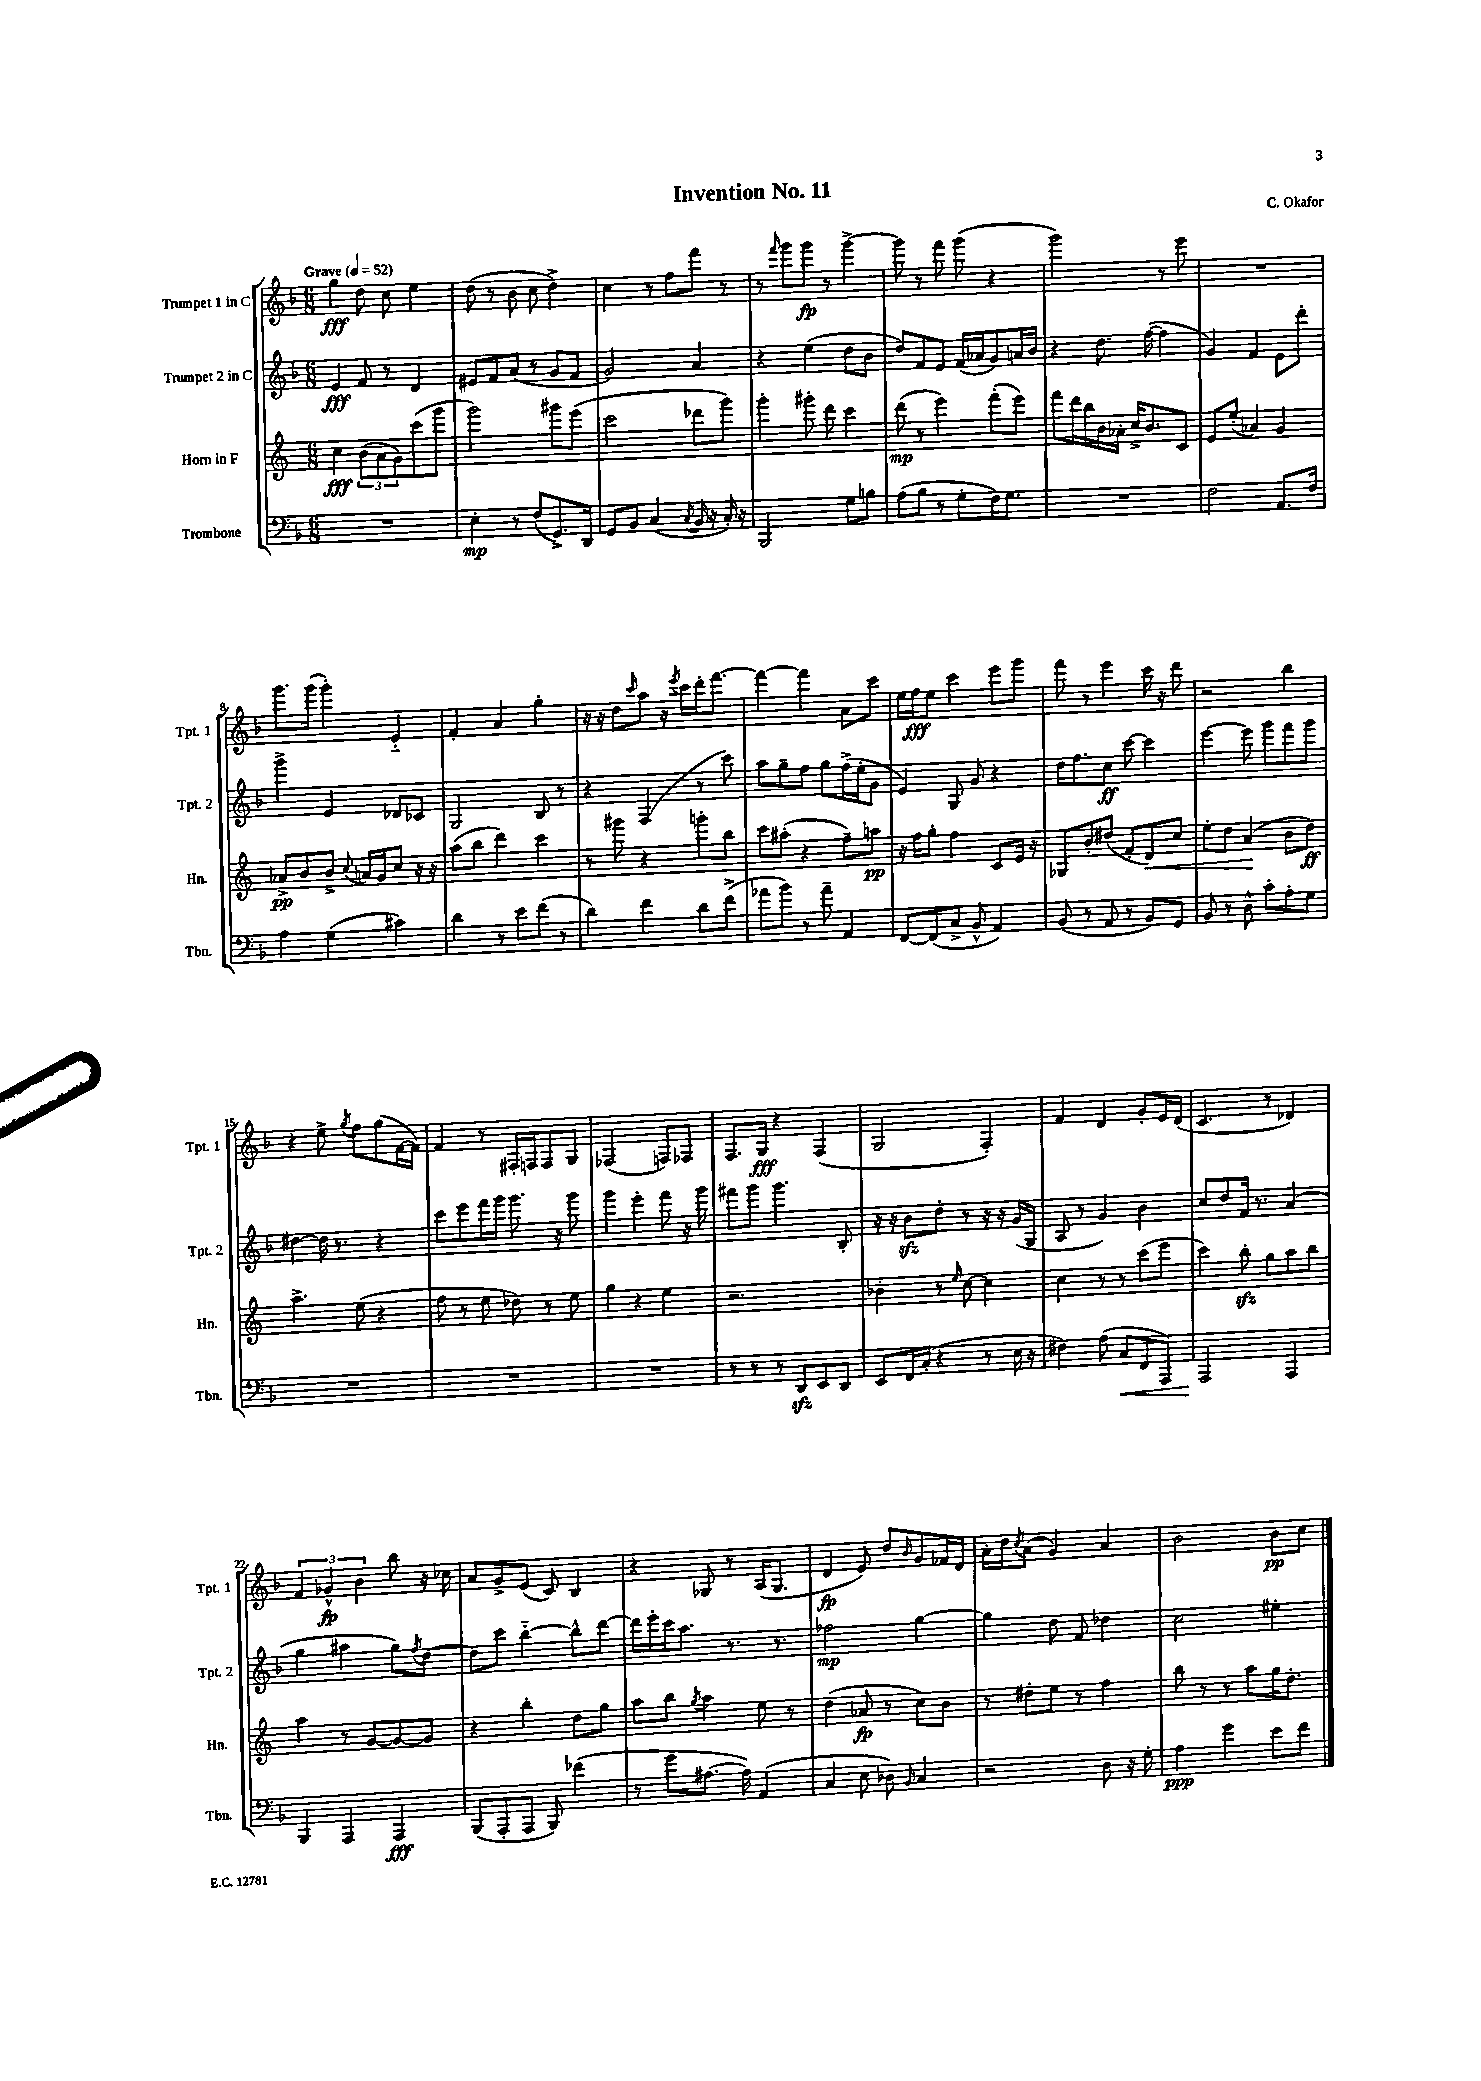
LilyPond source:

\header { title = "Invention No. 11" composer = "C. Okafor" }
<<
\new StaffGroup <<
\new Staff = "s0" \with { instrumentName = "Trumpet 1 in C" shortInstrumentName = "Tpt. 1" } {
    \clef treble \key f \major \numericTimeSignature \time 6/8 \tempo "Grave" 4 = 52
    g''4\fff d''8 c''8 e''4 |
    d''8( r8 bes'8 c''8 d''4->) |
    c''4 r8 f''8 f'''8 r8 |
    r8 \grace { f'''16 } g'''8 g'''8\fp r8 g'''4~-> |
    g'''8 r8 f'''8 g'''8( r4 |
    g'''2) r8 e'''8 |
    R2. |
    g'''8. g'''16( g'''4-.) e'4-_ |
    f'4-. a'4 g''4-. |
    r16 r16 d''8 \grace { c'''16 } a''8 r16 \acciaccatura { e'''8 } c'''16 d'''16-. f'''8.~ |
    f'''4~ f'''4 a'8 c'''8 |
    e''16 f''16\fff e''8 c'''4 e'''8 g'''8 |
    f'''8 r8 e'''4 c'''16 r16 d'''8 |
    r2 bes''4 |
    r4 e''8-> \acciaccatura { g''8 } f''8 g''8( f'16~ f'16) |
    f'4 r8 fis16-. f16 f8 g8 |
    fes2( f8) fes8 |
    f8. g16\fff r4 f4( |
    g2 f4-.) |
    f'4 d'4 g'8-. e'16 d'16( |
    c'4. r8 des'4) |
    \tuplet 3/2 { f'4 ges'4-^\fp bes'4 } bes''8 r16 ces''16 |
    a'8 g'8-> e'8( c'8) bes4 |
    r4 ges8 r8 a16( ges8. |
    d'4\fp e'8) d''8 \grace { bes'16 } g'8 fes'16 d'16 |
    a'16-. d''16 \acciaccatura { c''8 } a'8( g'4) a'4 |
    bes'2 bes'8\pp c''8 \bar "|." |
}
\new Staff = "s1" \with { instrumentName = "Trumpet 2 in C" shortInstrumentName = "Tpt. 2" } {
    \clef treble \key f \major \numericTimeSignature \time 6/8
    e'4\fff f'8 r8 d'4 |
    eis'8 f'8 a'8( r8 g'8 f'8 |
    g'2) a'4 |
    r4 e''4( d''8 bes'8 |
    d''8) f'8 e'8 f'16( aes'16 g'8) a'16 bes'16 |
    r4 d''8. f''16~( f''4 |
    g'4) f'4 e'8 d'''8-. |
    g'''4-> e'4 des'8 ces'8 |
    g2 bes8 r8 |
    r4 f4( r8 c'''8) |
    a''8 g''8-- f''8 g''8 f''16->( e''16-. g'8 |
    e'4) g8 g'8 r4 |
    d''16 f''8. c''8\ff c'''8~ c'''4 |
    e'''4~ e'''8 g'''8 f'''8 g'''8 |
    dis''4~ dis''16 r8. r4 |
    c'''8 e'''8 f'''16 g'''16 g'''8. r16 g'''8 |
    g'''4 e'''4-. f'''8 r16 g'''16 |
    fis'''8 g'''8 g'''4. bes8-. |
    r16 r16 bes'8\sfz d''8-. r8 r16 r16 g'16( g16 |
    a8 r8 g'4) bes'4 |
    c''8 d''8 f'16 r8. a'4( |
    g''4 ais''4 g''8) \acciaccatura { f''8 } d''8~ |
    d''8 c'''8 bes''4~-_ bes''8-^ d'''8~ |
    d'''16 e'''16-. c'''16 a''8. r8. r8. |
    fes''2\mp g''4~ |
    g''4 d''8 f'8 des''4 |
    c''2 eis''4-. \bar "|." |
}
\new Staff = "s2" \with { instrumentName = "Horn in F" shortInstrumentName = "Hn." } {
    \clef treble \key c \major \numericTimeSignature \time 6/8
    c''4\fff \tuplet 3/2 { b'8( a'8 g'8) } c'''8( g'''8 |
    g'''2) gis'''8 e'''8( |
    c'''2 des'''8 g'''8) |
    g'''4-. gis'''8-. d'''8 c'''4 |
    d'''8\mp( r8 e'''4) f'''8-.( e'''8) |
    f'''8 d'''16 b''16 b'16 aes'16-. c''16-> b'8. c'8 |
    e'8 e''8-.( aes'4) g'4 |
    aes'8->\pp b'8 b'8-> \appoggiatura { c''8 } a'16 g'16 c''8 r16 r16 |
    a''8( b''8 d'''4) c'''4 |
    r8 gis'''8 r4 g'''8-. b''8 |
    c'''8 ais''8-.( r4 f''8--) a''8\pp |
    r16 f''16 g''8-. f''4 c'8 e'16 r16 |
    ges8 b'8-. dis''8( f'8-. d'8\<) c''8 |
    e''8-. d''8 a'4\!( b'8 d''8\ff) |
    a''4.-> e''8( r4 |
    f''8 r8 e''8 des''8) r8 e''8 |
    g''4 r4 e''4 |
    r2. |
    bes'4-. r8 \grace { e''16 } c''8~ c''4 |
    c''4 r8 r8 c'''8( e'''8 |
    c'''4) b''8-.\sfz g''8 a''8 b''8 |
    a''4 r8 g'8~ g'8~ g'8 |
    r4 b''4-. d''8 g''8 |
    a''8 b''8 \acciaccatura { g''8 } a''4 e''8 r8 |
    d''4( aes'8\fp r8 c''8) b'8 |
    r8 dis''8-. e''8 r8 f''4 |
    b''8 r8 r8 a''8 g''16 d''8.-. \bar "|." |
}
\new Staff = "s3" \with { instrumentName = "Trombone" shortInstrumentName = "Tbn." } {
    \clef bass \key f \major \numericTimeSignature \time 6/8
    R2. |
    e4-.\mp r8 f8( g,8.->) d,16 |
    g,8 bes,8 c4( \acciaccatura { c8 } bes,16 r16 c16-.) r16 |
    bes,,2 g8 b8 |
    a8( bes8 r8 g8-. f16) g8. |
    R2. |
    f2 a,8. f16 |
    a4 g4( cis'4) |
    d'4 r8 e'8 f'8( r8 |
    d'4) f'4 d'8 f'8->( |
    aes'8 bes'8) r8 aes'8-- a,4 |
    f,8~ f,8( c8-> bes,8-^ a,4) |
    bes,8( r8 a,8 r8 bes,8) g,8 |
    bes,8 r8 d8-^ c'8-. a8-. g8 |
    R2. |
    R2. |
    R2. |
    r8 r8 r8 d,8\sfz e,8 d,8 |
    e,8 f,16 c16-.( r4 r8 e16 r16 |
    fis4) a8( c8\< f,8 a,,8) |
    a,,2\! a,,4 |
    bes,,4 a,,4 a,,4\fff |
    bes,,8( a,,8-. a,,8 bes,,8) fes'4( |
    r8 g'8 ais8.~ ais16) a,4( |
    c4 e8 des8) \grace { bes,16 } c4 |
    r2 d8 r16 g16-. |
    a4\ppp g'4 e'8 f'8 \bar "|." |
}
>>
>>
